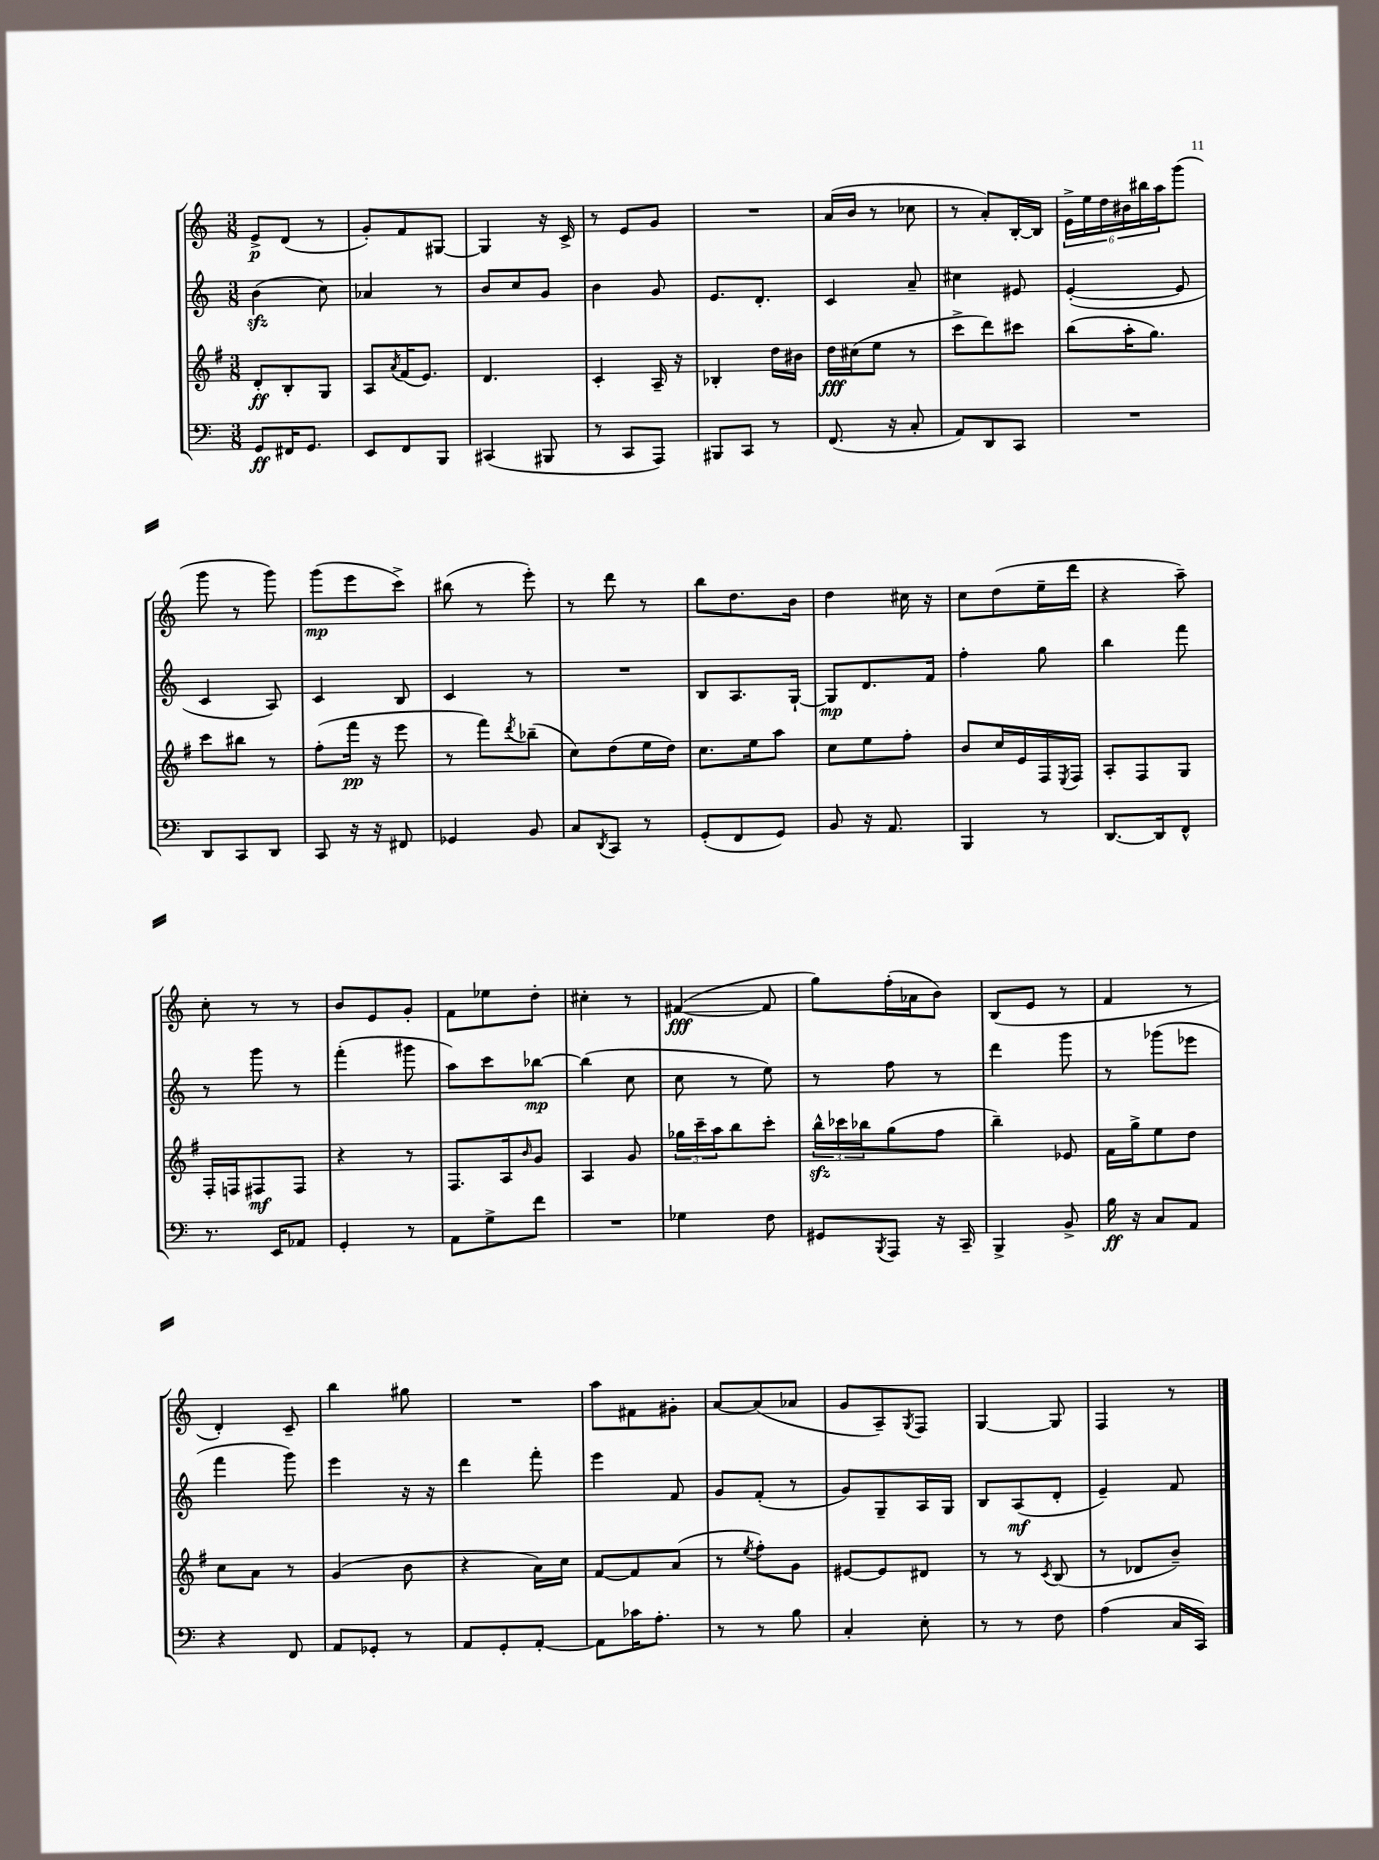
<<
\new StaffGroup <<
\new Staff = "s0" {
    \clef treble \key c \major \numericTimeSignature \time 3/8
    e'8->\p d'8( r8 |
    g'8-.) f'8 gis8~ |
    gis4 r16 c'16-> |
    r8 e'8 g'8 |
    R4. |
    a'16( b'16 r8 ces''8 |
    r8 a'8-.) b16~-. b16 |
    \tuplet 6/4 { e'16-> e''16 d''16 bis'16 bis''16 a''16 } g'''8( |
    g'''8 r8 g'''8) |
    g'''8\mp( e'''8 c'''8->) |
    bis''8( r8 e'''8-.) |
    r8 d'''8 r8 |
    b''8 d''8. b'16 |
    d''4 cis''16 r16 |
    c''8 d''8( e''16-- d'''16 |
    r4 a''8--) |
    c''8-. r8 r8 |
    b'8 e'8 g'8-. |
    f'8 ees''8 d''8-. |
    cis''4-. r8 |
    fis'4~\fff( fis'8 |
    g''8) f''16-.( aes'16 b'8) |
    b8( e'8 r8 |
    f'4 r8 |
    d'4-.) c'8-- |
    b''4 gis''8 |
    R4. |
    a''8 fis'8 gis'8-. |
    a'8~ a'8( aes'8 |
    g'8 a8--) \acciaccatura { g8 } f8 |
    g4~ g8 |
    f4 r8 \bar "|." |
}
\new Staff = "s1" {
    \clef treble \key c \major \numericTimeSignature \time 3/8
    b'4\sfz( c''8) |
    aes'4 r8 |
    b'8 c''8 g'8 |
    b'4 g'8 |
    e'8. d'8.-. |
    c'4 a'8-- |
    cis''4 eis'8 |
    e'4~-.( e'8 |
    c'4 a8) |
    c'4 b8 |
    c'4 r8 |
    R4. |
    b8 a8. g16~-! |
    g8\mp d'8. f'16 |
    f''4-. g''8 |
    b''4 f'''8 |
    r8 g'''8 r8 |
    f'''4-.( gis'''8 |
    a''8) c'''8 bes''8~\mp |
    bes''4( c''8 |
    c''8 r8 e''8) |
    r8 f''8 r8 |
    d'''4 g'''8 |
    r8 ges'''8( ees'''8 |
    f'''4 g'''8) |
    e'''4 r16 r16 |
    d'''4 f'''8-. |
    e'''4 f'8 |
    g'8 f'8-.( r8 |
    g'8) g8-- a16 g16 |
    b8 a8\mf( d'8-. |
    e'4--) f'8 \bar "|." |
}
\new Staff = "s2" {
    \clef treble \key g \major \numericTimeSignature \time 3/8
    d'8-.\ff b8-. g8 |
    a8 \acciaccatura { a'8 } fis'16( e'8.) |
    d'4. |
    c'4-. a16-- r16 |
    bes4-. d''16 bis'16 |
    d''16\fff cis''16( e''8 r8 |
    c'''8-> d'''8) cis'''8 |
    b''8( a''16-. g''8.) |
    c'''8 bis''8 r8 |
    fis''8-.( fis'''16\pp r16 e'''8 |
    r8 fis'''8) \acciaccatura { d'''8 } bes''8--( |
    c''8) d''8( e''16 d''16) |
    c''8. e''16 a''8 |
    c''8 e''8 fis''8-. |
    b'8 c''16 e'16 fis16 \acciaccatura { e8 } fis16 |
    a8-. fis8 g8 |
    fis16-. f16 fis8\mf fis8 |
    r4 r8 |
    fis8. a16 \grace { b'16 } g'8 |
    a4 g'8 |
    \tuplet 3/2 { ges''16 c'''16-- a''16 } b''8 c'''8-. |
    \tuplet 3/2 { b''16-^\sfz ces'''16 bes''16 } g''8( fis''8 |
    b''4--) ees'8 |
    fis'16 g''16-> e''8 d''8 |
    c''8 a'8 r8 |
    g'4( b'8 |
    r4 a'16) c''16 |
    fis'8~ fis'8 a'8( |
    r8 \acciaccatura { e''8 } fis''8-.) g'8 |
    eis'8~ eis'8 dis'8 |
    r8 r8 \acciaccatura { c'8 } b8( |
    r8 des'8 b'8--) \bar "|." |
}
\new Staff = "s3" {
    \clef bass \key c \major \numericTimeSignature \time 3/8
    g,8\ff fis,16 g,8. |
    e,8 f,8 b,,8 |
    cis,4( bis,,8 |
    r8 c,8 a,,8) |
    bis,,8 c,8 r8 |
    f,8.( r16 c8-. |
    a,8) d,8 c,8 |
    R4. |
    d,8 c,8 d,8 |
    c,8 r16 r16 fis,8 |
    ges,4 b,8 |
    c8 \acciaccatura { d,8 } c,8 r8 |
    g,8-.( f,8 g,8) |
    b,8 r16 a,8. |
    b,,4 r8 |
    d,8.~ d,16 f,8-^ |
    r8. e,16 aes,8 |
    g,4-. r8 |
    a,8 g8-> f'8 |
    R4. |
    ges4 f8 |
    gis,8 \acciaccatura { b,,8 } a,,8 r16 c,16-- |
    b,,4-> b,8-> |
    b16\ff r16 c8 a,8 |
    r4 f,8 |
    a,8 ges,8-. r8 |
    a,8 g,8-. a,8~-. |
    a,8 ces'16 a8.-. |
    r8 r8 b8 |
    c4-. e8-. |
    r8 r8 f8 |
    a4( c16 c,16) \bar "|." |
}
>>
>>
\layout { \context { \Score \remove "Bar_number_engraver" } }
